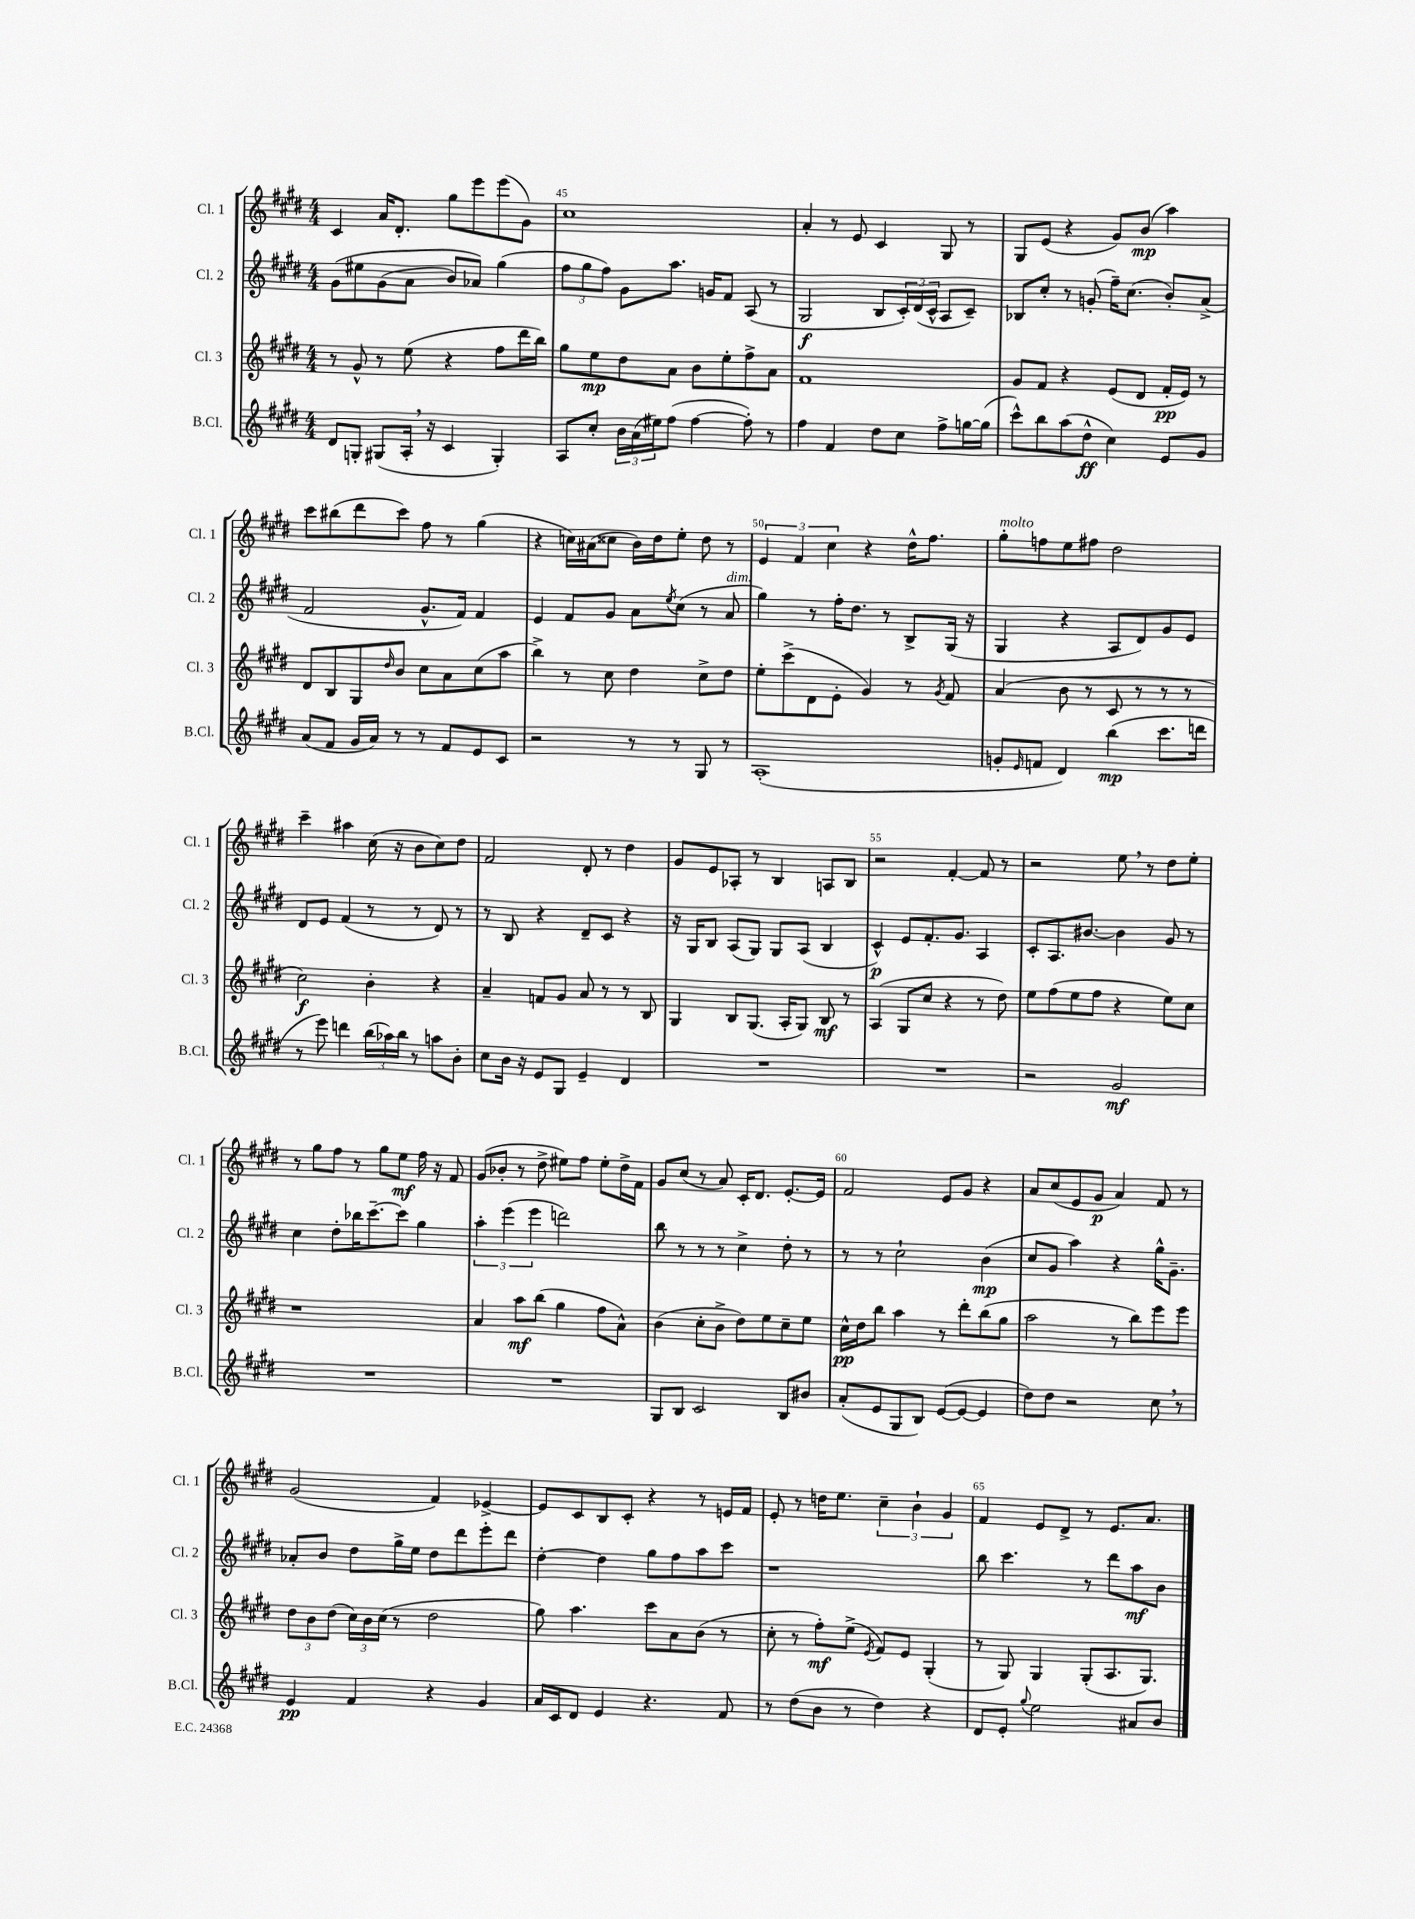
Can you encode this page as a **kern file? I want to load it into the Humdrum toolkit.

**kern	**kern	**kern	**kern
*staff4	*staff3	*staff2	*staff1
*clefG2	*clefG2	*clefG2	*clefG2
*k[f#c#g#d#]	*k[f#c#g#d#]	*k[f#c#g#d#]	*k[f#c#g#d#]
*M4/4	*M4/4	*M4/4	*M4/4
8d#	8r	&(8g#	4c#
8G'	8g#^^	8ee#	.
(8G#	8r	(8g#	16a
.	.	.	8.d#'
16A'	(8ee	8a	.
16r	.	.	.
4c#	4r	8b)	8gg#
.	.	8a-&)	8eee
4G#')	8ff#	(4gg#	(8eee
.	16ddd#	.	8g#)
.	16bb)	.	.
=	=	=	=
8A	8gg#	12ff#	1cc#
.	.	12gg#	.
8cc#'	8ee	.	.
.	.	12ff#)	.
24b	8dd#	8g#	.
(24a	.	.	.
24ee#)	.	.	.
(8ff#	8a	8.aa	.
[4ff#	8b	.	.
.	.	16g	.
.	8ee'	8f#	.
8ff#'])	8ff#^	(8A	.
8r	8a	8r	.
=	=	=	=
4ff#	1f#	2G#	4a'
4f#	.	.	8r
.	.	.	8e
8dd#	.	8B	4c#
8cc#	.	24c#')	.
.	.	(24d#	.
.	.	24c#^^	.
8ff#^	.	8A	8G#
[16gg	.	8c#~)	8r
(16gg]	.	.	.
=	=	=	=
8ccc#^^)	8g#	8B-	8G#
8bb	8f#	8cc#'	(8e
(8aa	4r	8r	4r
8dd#^^	.	(8g'	.
4cc#)	(8e	16ff#~)	8g#)
.	.	(8.cc#	.
.	8d#	.	(8b
8e	16f#'	8b')	4aa)
.	16e)	.	.
8g#	8r	(8a^	.
=	=	=	=
(8a	8d#	2f#	8ccc#
8f#	8B	.	(8bb#
16g#	8G#	.	8ddd#
16a)	.	.	.
.	16qqdd#	.	.
8r	8b	.	8ccc#)
8r	8cc#	8.g#^^	8ff#
8f#	8a	.	8r
.	.	16f#)	.
8e	(8cc#	4f#	(4gg#
8c#	8aa	.	.
=	=	=	=
2r	4bb^)	4e	4r
.	8r	8f#	16cc)
.	.	.	(16a#
.	8cc#	8g#	8cc##
8r	4dd#	8a	16b)
.	.	.	16dd#
.	.	8qee	.
8r	.	(8cc#	8ee'
8G#	8cc#^	8r	8dd#
8r	8dd#	8a	8r
=	=	=	=
(1A'	8ee'	4gg#)	6e
.	(8ccc#^	.	.
.	.	.	6f#
.	8d#	8r	.
.	.	.	6cc#
.	8e'	16ff#'	.
.	.	8.dd#	.
.	4g#)	.	4r
.	.	8r	.
.	8r	8B^	16dd#^^
.	.	.	8.ff#
.	8qg#	.	.
.	8f#	(16G#	.
.	.	16r	.
=	=	=	=
8g'	(4a	4G#	8gg#'
16qqe	.	.	.
8f	.	.	8ff
4d#)	8b	4r	8ee
.	8r	.	8ff#
(4bb	8c#	8A	2dd#
.	8r	8d#)	.
8.ccc#	8r	8g#	.
.	8r	8e	.
16ddd	.	.	.
=	=	=	=
8r	2cc#)	8d#	4ccc#~
8eee)	.	8e	.
4ddd	.	(4f#	4aa#
(24bb	4b'	8r	(16cc#
24aa-)	.	.	.
.	.	.	16r
24bb	.	.	.
8r	.	8r	8b
8aa	4r	8d#)	8cc#)
8b'	.	8r	8dd#
=	=	=	=
8cc#	4a~	8r	2f#
16b	.	8B	.
16r	.	.	.
8e	8f	4r	.
8G#	8g#	.	.
4e~	8a	8d#~	8d#'
.	8r	8c#	8r
4d#	8r	4r	4dd#
.	8B	.	.
=	=	=	=
1r	4G#	16r	8g#
.	.	16G#	.
.	.	8B	8e
.	8B	(8A	8A-'
.	(8.G#	8G#)	8r
.	.	8G#	4B
.	16A'	.	.
.	8G#)	(8A	.
.	8B	4B	8A
.	8r	.	8B
=	=	=	=
1r	(4A	4c#^^)	2r
.	8G#	8e	.
.	8cc#	8.f#'	.
.	4r	.	[4f#'
.	.	8.g#	.
.	8r	4A	8f#]
.	8dd#)	.	8r
=	=	=	=
2r	8ee	8c#'	2r
.	(8ff#	8.A	.
.	8ee	.	.
.	.	[8.b#	.
.	8ff#	.	.
2g#	4r	4b#]	8ee
.	.	.	8r
.	8ee)	8g#	8dd#
.	8cc#	8r	8ee'
=	=	=	=
1r	1r	4cc#	8r
.	.	.	8gg#
.	.	8dd#'	8ff#
.	.	16bb-	8r
.	.	[8.ccc#~	.
.	.	.	8gg#
.	.	8ccc#]	8ee
.	.	4gg#	16ff#
.	.	.	16r
.	.	.	8f#
=	=	=	=
1r	4a	6aa'	(8g#
.	.	.	8b-'
.	.	(6eee	.
.	8aa	.	8r
.	.	6eee	.
.	(8bb	.	8dd#^
.	4gg#	2ddd)	8ee#)
.	.	.	8ff#
.	8ff#	.	8ee#'
.	8a^^)	.	16dd#^
.	.	.	16f#
=	=	=	=
8G#	(4b	8bb	8g#
8B	.	8r	(8cc#
2c#	8cc#'	8r	8r
.	8b^	8r	8a)
.	8dd#)	4cc#^	16c#'
.	.	.	8.d#
.	8ee	.	.
8B	8cc#~	8dd#'	[8.e'
8b#	8ee	8r	.
.	.	.	16e]
=	=	=	=
(8a'	16cc#^^	8r	2f#
.	16dd#	.	.
8e	8bb	8r	.
8G#	4aa	2cc#`	.
8B)	.	.	.
([8e	8r	.	8e
8e_	8ddd#'	.	8g#
4e]	(8bb	(4b	4r
.	8gg#	.	.
=	=	=	=
8dd#)	2aa	8cc#	8a
8dd#	.	8g#	(8cc#
2r	.	4aa)	8e
.	.	.	8g#
.	8r	4r	4a)
.	8bb)	.	.
8cc#	8eee	16gg#^^	8f#
.	.	8.g#~	.
8r	8eee	.	8r
=	=	=	=
4e	12dd#	8a-'	(2g#
.	12b	.	.
.	.	8b	.
.	(12dd#	.	.
4f#	24cc#)	8dd#	.
.	24b	.	.
.	(24cc#	.	.
.	8r	16gg#^	.
.	.	16ee	.
4r	2dd#	8dd#	4f#)
.	.	8ddd#	.
4g#	.	8eee'	[4e-^
.	.	8ddd#	.
=	=	=	=
16a	8gg#)	[4dd#'	8e-]
16c#	.	.	.
8d#	4.aa	.	8c#
4e	.	4dd#]	8B
.	.	.	8c#'
4.r	8ccc#	8gg#	4r
.	8a	8ff#	.
.	(8b	8aa	8r
8f#	8r	8ccc#	16e
.	.	.	16f#
=	=	=	=
8r	8cc#'	1r	8e'
(8dd#	8r	.	8r
8b	8ff#')	.	16dd
.	.	.	8.ee
8r	(8ee^	.	.
.	8qe	.	.
4dd#)	8f#)	.	6cc#~
.	8e	.	.
.	.	.	6b`
4r	(4G#'	.	.
.	.	.	6g#
=	=	=	=
8d#	8r	8bb	4f#
8e'	8G#)	4.ccc#	.
8qqgg#	.	.	.
2ee	4G#	.	8e
.	.	.	8d#^
.	(8G#'	8r	8r
.	8.A	8ddd#	8.e
8a#	.	8aa	.
.	8.G#)	.	8.a
8b	.	8b	.
==	==	==	==
*-	*-	*-	*-
